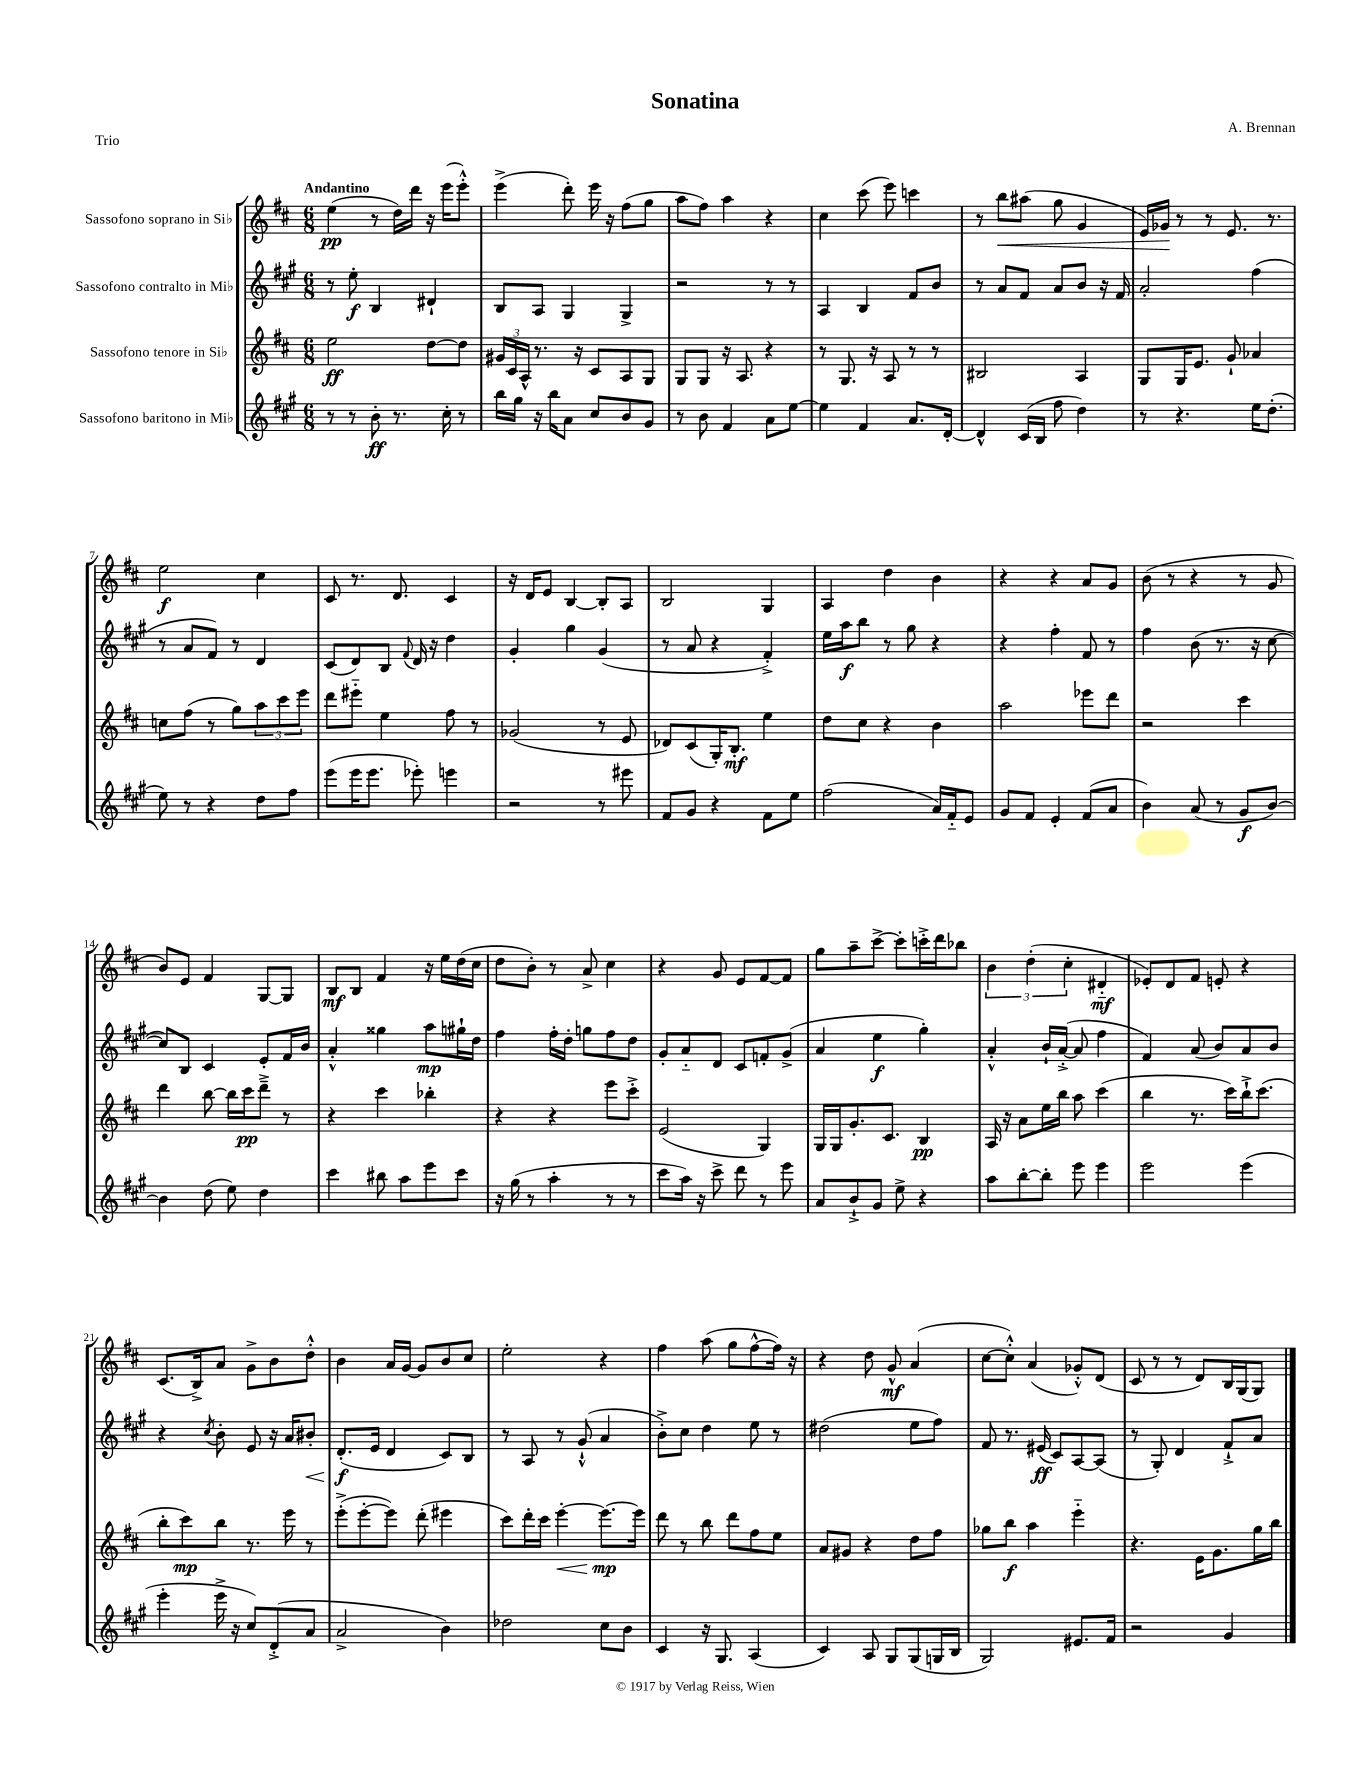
\header { title = "Sonatina" composer = "A. Brennan" piece = "Trio" }
<<
\new StaffGroup <<
\new Staff = "s0" \with { instrumentName = "Sassofono soprano in Sib" } {
    \clef treble \key d \major \numericTimeSignature \time 6/8 \tempo "Andantino"
    e''4\pp( r8 d''16) d'''16 r16 e'''16( e'''8-.-^) |
    e'''4->( d'''8-.) e'''16 r16 fis''8( g''8 |
    a''8 fis''8) a''4 r4 |
    cis''4 cis'''8( e'''8) c'''4 |
    r8 b''8\< ais''8( g''8 g'4 |
    e'16) ges'16\! r8 r8 e'8. r8. |
    e''2\f cis''4 |
    cis'8 r8. d'8. cis'4 |
    r16 d'16 e'8 b4~ b8-. a8 |
    b2 g4 |
    a4 d''4 b'4 |
    r4 r4 a'8 g'8 |
    b'8( r8 r4 r8 g'8 |
    b'8) e'8 fis'4 g8~ g8 |
    b8\mf b8 fis'4 r16 e''16 d''16( cis''16 |
    d''8 b'8-.) r8 a'8-> cis''4 |
    r4 g'8 e'8 fis'8~ fis'8 |
    g''8 a''8-- cis'''8~-> cis'''8-. c'''16-.-> d'''16 bes''8 |
    \tuplet 3/2 { b'4 d''4-.( cis''4-. } dis'4-_\mf |
    ees'8-.) d'8 fis'8 e'8-. r4 |
    cis'8.( b16->) a'8 g'8-> b'8 d''8-.-^ |
    b'4 a'16 g'16~ g'8 b'8 cis''8 |
    e''2-. r4 |
    fis''4 a''8( g''8 fis''8~-^ fis''16) r16 |
    r4 d''8 g'8-^\mf a'4( |
    cis''8~ cis''8-.-^) a'4( ges'8-.-^) d'8( |
    cis'8 r8 r8 d'8) b16 g16( g8) \bar "|." |
}
\new Staff = "s1" \with { instrumentName = "Sassofono contralto in Mib" } {
    \clef treble \key a \major \numericTimeSignature \time 6/8
    r8 e''8-.\f b4 dis'4-! |
    b8 a8 gis4 gis4-> |
    r2 r8 r8 |
    a4 b4 fis'8 b'8 |
    r8 a'8 fis'8 a'8 b'8 r16 fis'16 |
    a'2-. fis''4( |
    r8 a'8 fis'8) r8 d'4 |
    cis'8( d'8) b8 \appoggiatura { fis'8 } d'16 r16 d''4 |
    gis'4-. gis''4 gis'4( |
    r8 a'8 r4 fis'4-.->) |
    e''16 a''16\f b''8 r8 gis''8 r4 |
    r4 fis''4-. fis'8 r8 |
    fis''4 b'8( r8. r16 cis''8~ |
    cis''8) b8 cis'4 e'8-. fis'16 b'16 |
    a'4-.-^ gisis''4 a''8\mp gis''16-! d''16 |
    fis''4 fis''16-. d''16-. g''8 fis''8 d''8 |
    gis'8-. a'8-_ d'8 cis'8 f'8-. gis'8->( |
    a'4 e''4\f gis''4-.) |
    a'4-.-^ b'16-! a'16~-.->( a'8 fis''4 |
    fis'4) a'8( b'8) a'8 b'8 |
    r4 \acciaccatura { cis''8 } b'8-. e'8 r16 a'16 bis'8-.\< |
    d'8.-.\f\!( e'16 d'4 cis'8) b8 |
    r8 a8 r8 gis'8-!-^( a'4 |
    b'8-.->) cis''8 d''4 e''8 r8 |
    dis''2( e''8 fis''8) |
    fis'8 r8. eis'16\ff( cis'8) a8~ a8( |
    r8 gis8-.) d'4 fis'8-!-> a'8 \bar "|." |
}
\new Staff = "s2" \with { instrumentName = "Sassofono tenore in Sib" } {
    \clef treble \key d \major \numericTimeSignature \time 6/8
    e''2\ff d''8~ d''8 |
    \tuplet 3/2 { gis'16 cis'16 a16-^ } r8. r16 cis'8 a8 g8 |
    g8 g8 r16 a8. r4 |
    r8 g8. r16 a8 r8 r8 |
    bis2 a4 |
    g8 g16 e'8. g'8-! aes'4 |
    c''8 fis''8( r8 g''8) \tuplet 3/2 { a''8 cis'''8 e'''8 } |
    d'''8 eis'''8-_ e''4 fis''8 r8 |
    ges'2( r8 e'8 |
    des'8) cis'8( g16-.) b8.-.\mf e''4 |
    d''8 cis''8 r4 b'4 |
    a''2 ees'''8 d'''8 |
    r2 cis'''4 |
    d'''4 b''8~ b''16 cis'''16\pp d'''8---> r8 |
    r4 cis'''4 bes''4-. |
    r4 r4 e'''8 cis'''8-.-> |
    e'2( g4) |
    g16 g16 g'8.-. cis'8. b4\pp |
    a16 r16 a'8 e''16 b''16 a''8 cis'''4( |
    b''4 r8. cis'''16) b''16-!-> cis'''8.( |
    b''8-. cis'''8\mp) b''8 r8. e'''16 r8 |
    e'''8-.->( e'''8~-. e'''8) d'''8-.( eis'''4 |
    cis'''8) d'''16-. cis'''16 e'''4~-.\< e'''8.~\mp\! e'''16 |
    d'''8 r8 b''8 d'''8 fis''8 e''8 |
    a'8 gis'8 r4 d''8 fis''8 |
    ges''8 b''8\f a''4 e'''4-_ |
    r4. e'16 g'8. g''16 b''16 \bar "|." |
}
\new Staff = "s3" \with { instrumentName = "Sassofono baritono in Mib" } {
    \clef treble \key a \major \numericTimeSignature \time 6/8
    r8 r8 b'8-.\ff r8. cis''16-. r8 |
    b''16 gis''16 r16 b''16 a'8 cis''8 b'8 gis'8 |
    r8 b'8 fis'4 a'8 e''8~ |
    e''4 fis'4 a'8. d'16~-. |
    d'4-^ cis'16( b16 fis''8 d''4) |
    r8 r4. e''16 d''8.-.( |
    e''8) r8 r4 d''8 fis''8 |
    e'''8( e'''16 e'''8. ees'''8-.) e'''4 |
    r2 r8 eis'''8 |
    fis'8 gis'8 r4 fis'8 e''8 |
    fis''2( a'16) fis'16-_ e'8 |
    gis'8 fis'8 e'4-. fis'8( a'8 |
    b'4) a'8( r8 gis'8\f b'8~) |
    b'4 d''8( e''8) d''4 |
    cis'''4 bis''8 a''8 e'''8 cis'''8 |
    r16 gis''16( r8 a''4-. r8 r8 |
    cis'''8 a''16) r16 cis'''8-> d'''8 r8 e'''8 |
    a'8 b'8-!-> gis'8 e''8-> r4 |
    a''8 b''8~-. b''8-. e'''8 e'''4 |
    e'''2 e'''4( |
    e'''4-. e'''16-> r16 cis''8) d'8-.->( a'8 |
    a'2-> b'4) |
    des''2 cis''8 b'8 |
    cis'4 r16 gis8. a4( |
    cis'4) a8 gis8 gis8( g16 b16 |
    gis2) eis'8. fis'16 |
    r2 gis'4 \bar "|." |
}
>>
>>
